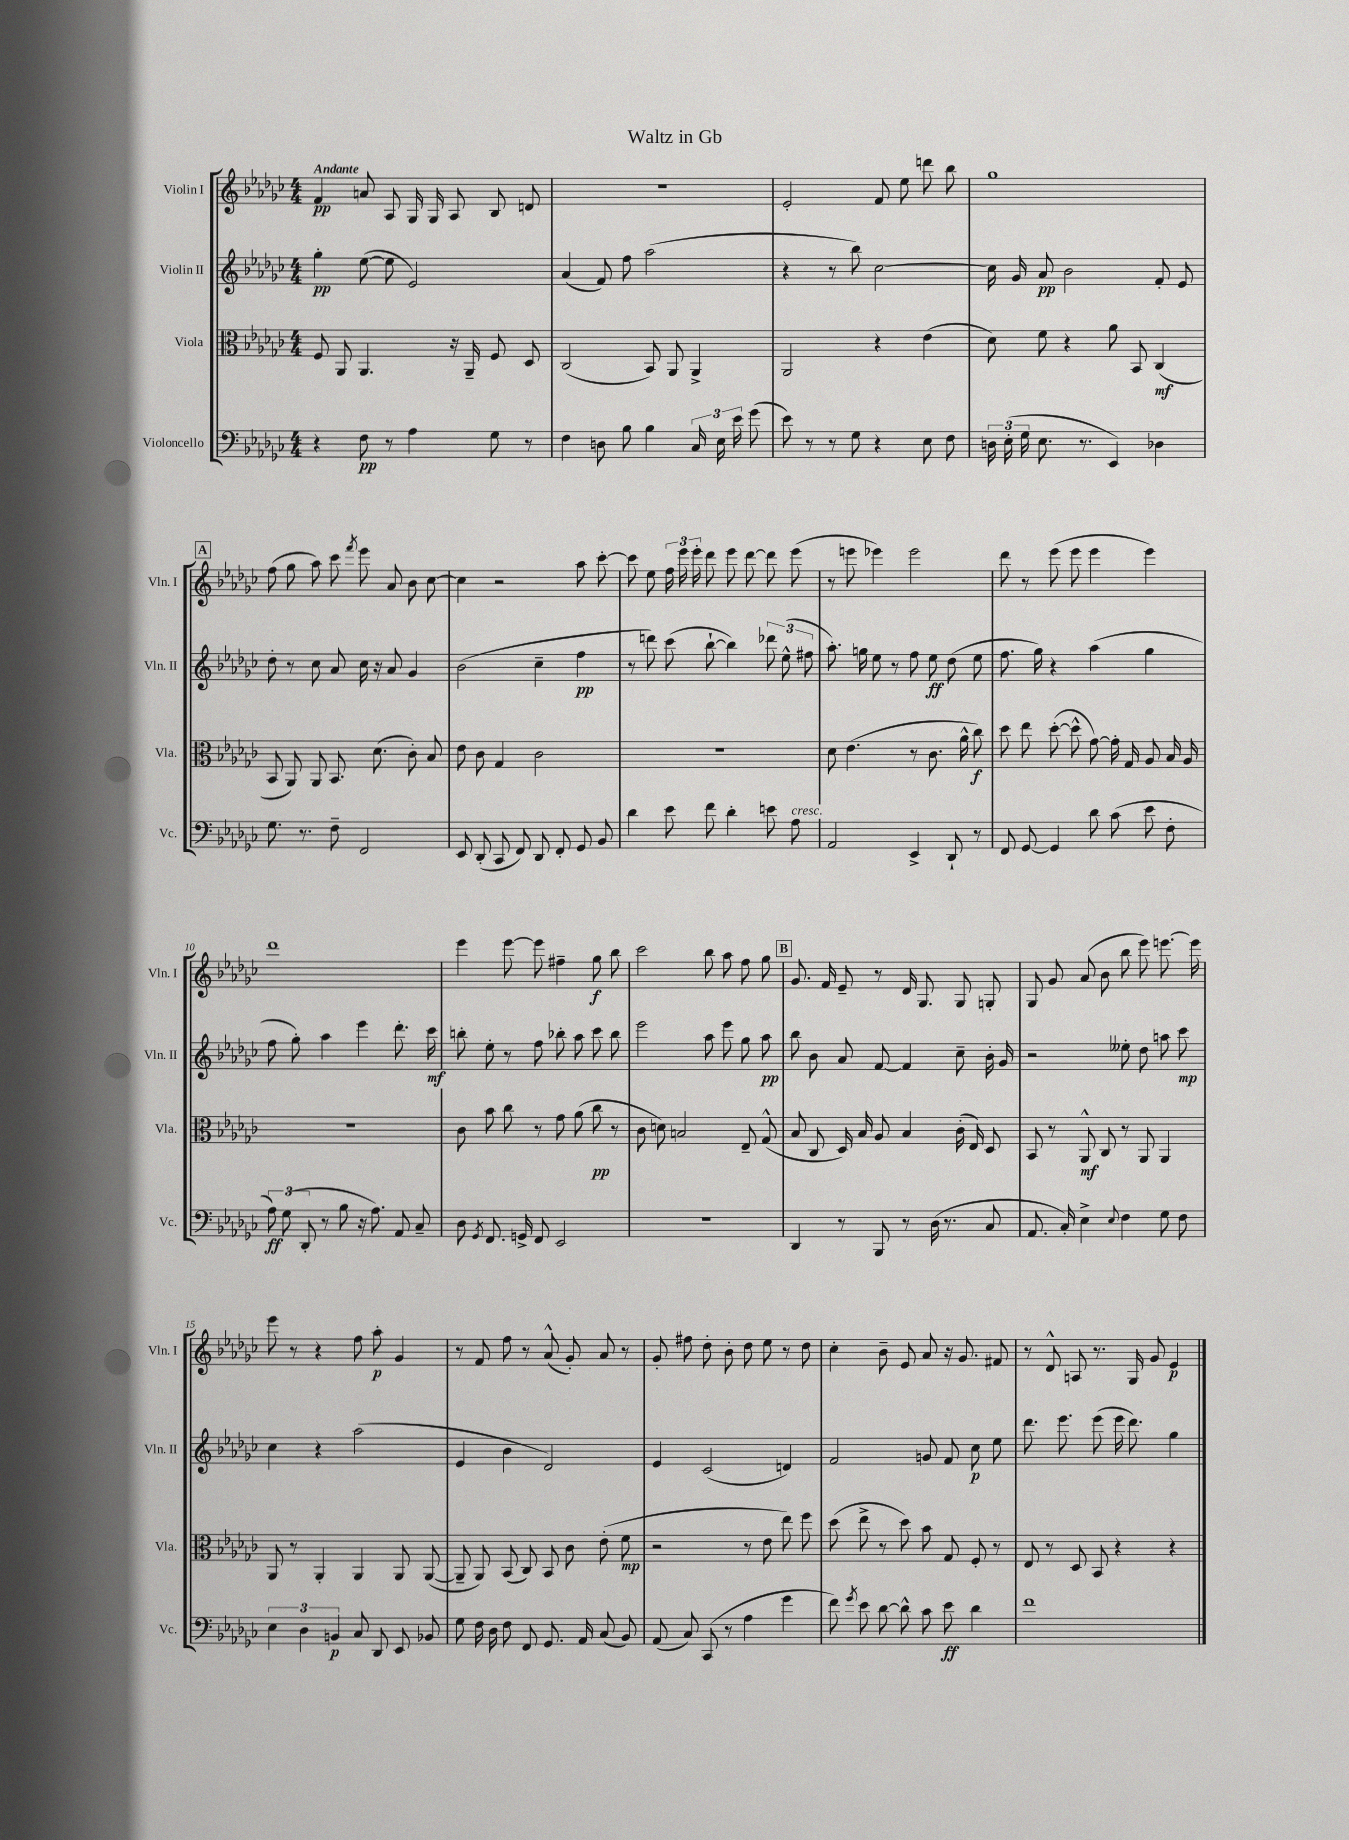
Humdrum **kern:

**kern	**kern	**kern	**kern
*staff4	*staff3	*staff2	*staff1
*clefF4	*clefC3	*clefG2	*clefG2
*k[b-e-a-d-g-c-]	*k[b-e-a-d-g-c-]	*k[b-e-a-d-g-c-]	*k[b-e-a-d-g-c-]
*M4/4	*M4/4	*M4/4	*M4/4
4r	8F	4gg-'	4f
.	8AA-	.	.
8F	4.AA-	([8ee-	8a
8r	.	8ee-]	8A-
4A-	.	2e-)	16G-
.	.	.	16G-
.	16r	.	8A-
.	16AA-~	.	.
8G-	8F	.	8B-
8r	8D-	.	8d
=	=	=	=
4F	(2C-	(4a-	1r
8D	.	8f)	.
8B-	.	8ff	.
4B-	8BB-)	(2aa-	.
.	8AA-	.	.
24C-	4AA-^	.	.
24E-	.	.	.
24e-	.	.	.
(8g-	.	.	.
=	=	=	=
8e-)	2AA-	4r	2e-'
8r	.	.	.
8r	.	8r	.
8G-	.	8bb-)	.
4r	4r	[2cc-	8f
.	.	.	8ee-
8E-	(4e-	.	8ddd
8F	.	.	8bb-
=	=	=	=
24D	8d-)	16cc-]	1gg-
(24E-'	.	.	.
.	.	16g-	.
24G-	.	.	.
8.E-	8f	8a-	.
.	4r	2b-	.
8.r	.	.	.
4EE-)	8a-	.	.
.	8BB-	.	.
4D-	(4C-	8f'	.
.	.	8e-	.
=	=	=	=
8.G-	8BB-	8dd-'	(8ff
.	8AA-)	8r	8gg-
8.r	.	.	.
.	8AA-	8cc-	8aa-)
8F~	8.BB-	8a-	8ccc-
.	.	.	8qfff
2FF	.	16cc-	8eee-
.	(8.d-	16r	.
.	.	8a-	8a-
.	8c-')	4g-	8b-
.	8B-	.	[8cc-
=	=	=	=
8EE-	8e-	(2b-	4cc-]
(8DD-'	8c-	.	.
8CC-	4G-	.	2r
8FF)	.	.	.
8DD-	2c-	4cc-~	.
8FF'	.	.	.
8GG-	.	4ff	8aa-
8BB-	.	.	[8ccc-'
=	=	=	=
4d-	1r	8r	8ccc-]
.	.	8ddd)	8ee-
8e-	.	(8ccc-	24ff
.	.	.	24eee-
.	.	.	24eee-'
8f	.	[8bb-`	8ddd-
4d-'	.	4bb-])	8eee-
.	.	.	[8ddd-
8e	.	12ddd-	8ddd-]
.	.	(12ee-^^	.
8A-	.	.	(8eee-
.	.	12ff#	.
=	=	=	=
2AA-	8d-	8.aa-')	8r
.	(4.e-	.	8eee
.	.	16gg	.
.	.	8ee-	4eee-)
.	.	8r	.
4EE-^	8r	8ff	2eee-
.	8.c-	8ee-	.
8DD-`	.	(8dd-	.
.	16a-^^	.	.
8r	8cc-)	8ee-	.
=	=	=	=
8FF	8dd-	8.ff	8ddd-
[8GG-	8ee-	.	8r
.	.	16gg-)	.
4GG-]	([8dd-'	4r	(8eee-
.	8dd-^^]	.	8eee-
8d-	[8g-)	(4aa-	4eee-
(8c-	16g-']	.	.
.	16G-	.	.
8e-	8A-	4gg-	4eee-)
8F'	16B-	.	.
.	16A-	.	.
=	=	=	=
12A-)	1r	8ff	1ddd-
(12G-	.	.	.
.	.	8gg-')	.
12DD-'	.	.	.
8r	.	4aa-	.
8B-	.	.	.
16r	.	4eee-	.
8.A-)	.	.	.
8AA-	.	8.ddd-'	.
8C-~	.	.	.
.	.	16ccc-	.
=	=	=	=
8D-	8c-	8bb'	4eee-
8qGG-	.	.	.
8.FF	8b-	8ee-'	.
.	8cc-	8r	[8eee-
16GG^	.	.	.
8FF	8r	8ff	8eee-]
2EE-	8g-	8bb-'	4ff#~
.	(8a-	8aa-	.
.	8cc-	8ccc-	8gg-
.	8r	8bb-	8bb-
=	=	=	=
1r	8c-	2eee-	2ccc-
.	8d)	.	.
.	2B	.	.
.	.	8aa-	8bb-
.	.	8eee-	8aa-
.	8E-~	8gg-	8ff
.	(8G-^^	8aa-	8gg-
=	=	=	=
4DD-	8B-	8bb-	8.g-
.	8C-	8b-	.
.	.	.	16f
8r	16D-)	8a-	8e-~
.	16B-	.	.
8BBB-	8A-	[8f	8r
8r	4B-	4f]	16d-
.	.	.	8.G-
(16D-	.	.	.
8.r	.	.	.
.	(16c-'	8cc-~	8G-
.	16E-)	.	.
8C-	8D-	16b-'	8G'
.	.	16g-	.
=	=	=	=
8.AA-	8BB-	2r	8G-
.	8r	.	8g-
16C-')	.	.	.
4E-^	8AA-^^	.	(8a-
.	8C-	.	8b-
8qqE-	.	.	.
4F	8r	8ee--'	8bb-
.	8AA-	8dd-	8eee-)
8G-	4AA-	8aa	[8.eee
8F	.	8ccc-	.
.	.	.	16eee]
=	=	=	=
6E-	8AA-	4cc-	8eee-
.	8r	.	8r
6D-	.	.	.
.	4AA-'	4r	4r
6BB	.	.	.
8C-	4AA-	(2aa-	8ff
8DD-	.	.	8aa-'
8EE-	8AA-	.	4g-
8BB-	([8AA-	.	.
=	=	=	=
8G-	8AA-~]	4e-	8r
16F	8AA-)	.	8f
16D-	.	.	.
8F	(8BB-	4b-	8ff
8FF	8C-)	.	8r
8.GG-	8BB-	2d-)	(8a-^^
.	8c-	.	8g-')
16AA-	.	.	.
(8C-	(8e-'	.	8a-
8BB-)	8f	.	8r
=	=	=	=
(8AA-	2r	4e-	8g-'
8C-)	.	.	8ff#
(8CC-	.	(2c-	8dd-'
8r	.	.	8b-'
4A-	8r	.	8dd-
.	8e-	.	8ee-
4g-	8ee-)	4d)	8r
.	8ff	.	8dd-
=	=	=	=
8f)	(8dd-	2f	4cc-'
8qg-	.	.	.
8e-	8ee-^	.	.
[8d-	8r	.	8b-~
8d-^^]	8dd-)	.	8e-
8c-	8b-	8g	8a-
8e-	8G-	8f	16r
.	.	.	8.g-
4d-	8F'	8cc-	.
.	8r	8ee-	8f#
=	=	=	=
1f	8E-	8.ddd-	8r
.	8r	.	8d-^^
.	.	8.eee-	.
.	8D-	.	8A
.	8BB-	(8eee-	8.r
.	4r	16eee-	.
.	.	8.ddd-)	16G-
.	.	.	8g-
.	4r	4gg-	4e-
==	==	==	==
*-	*-	*-	*-
